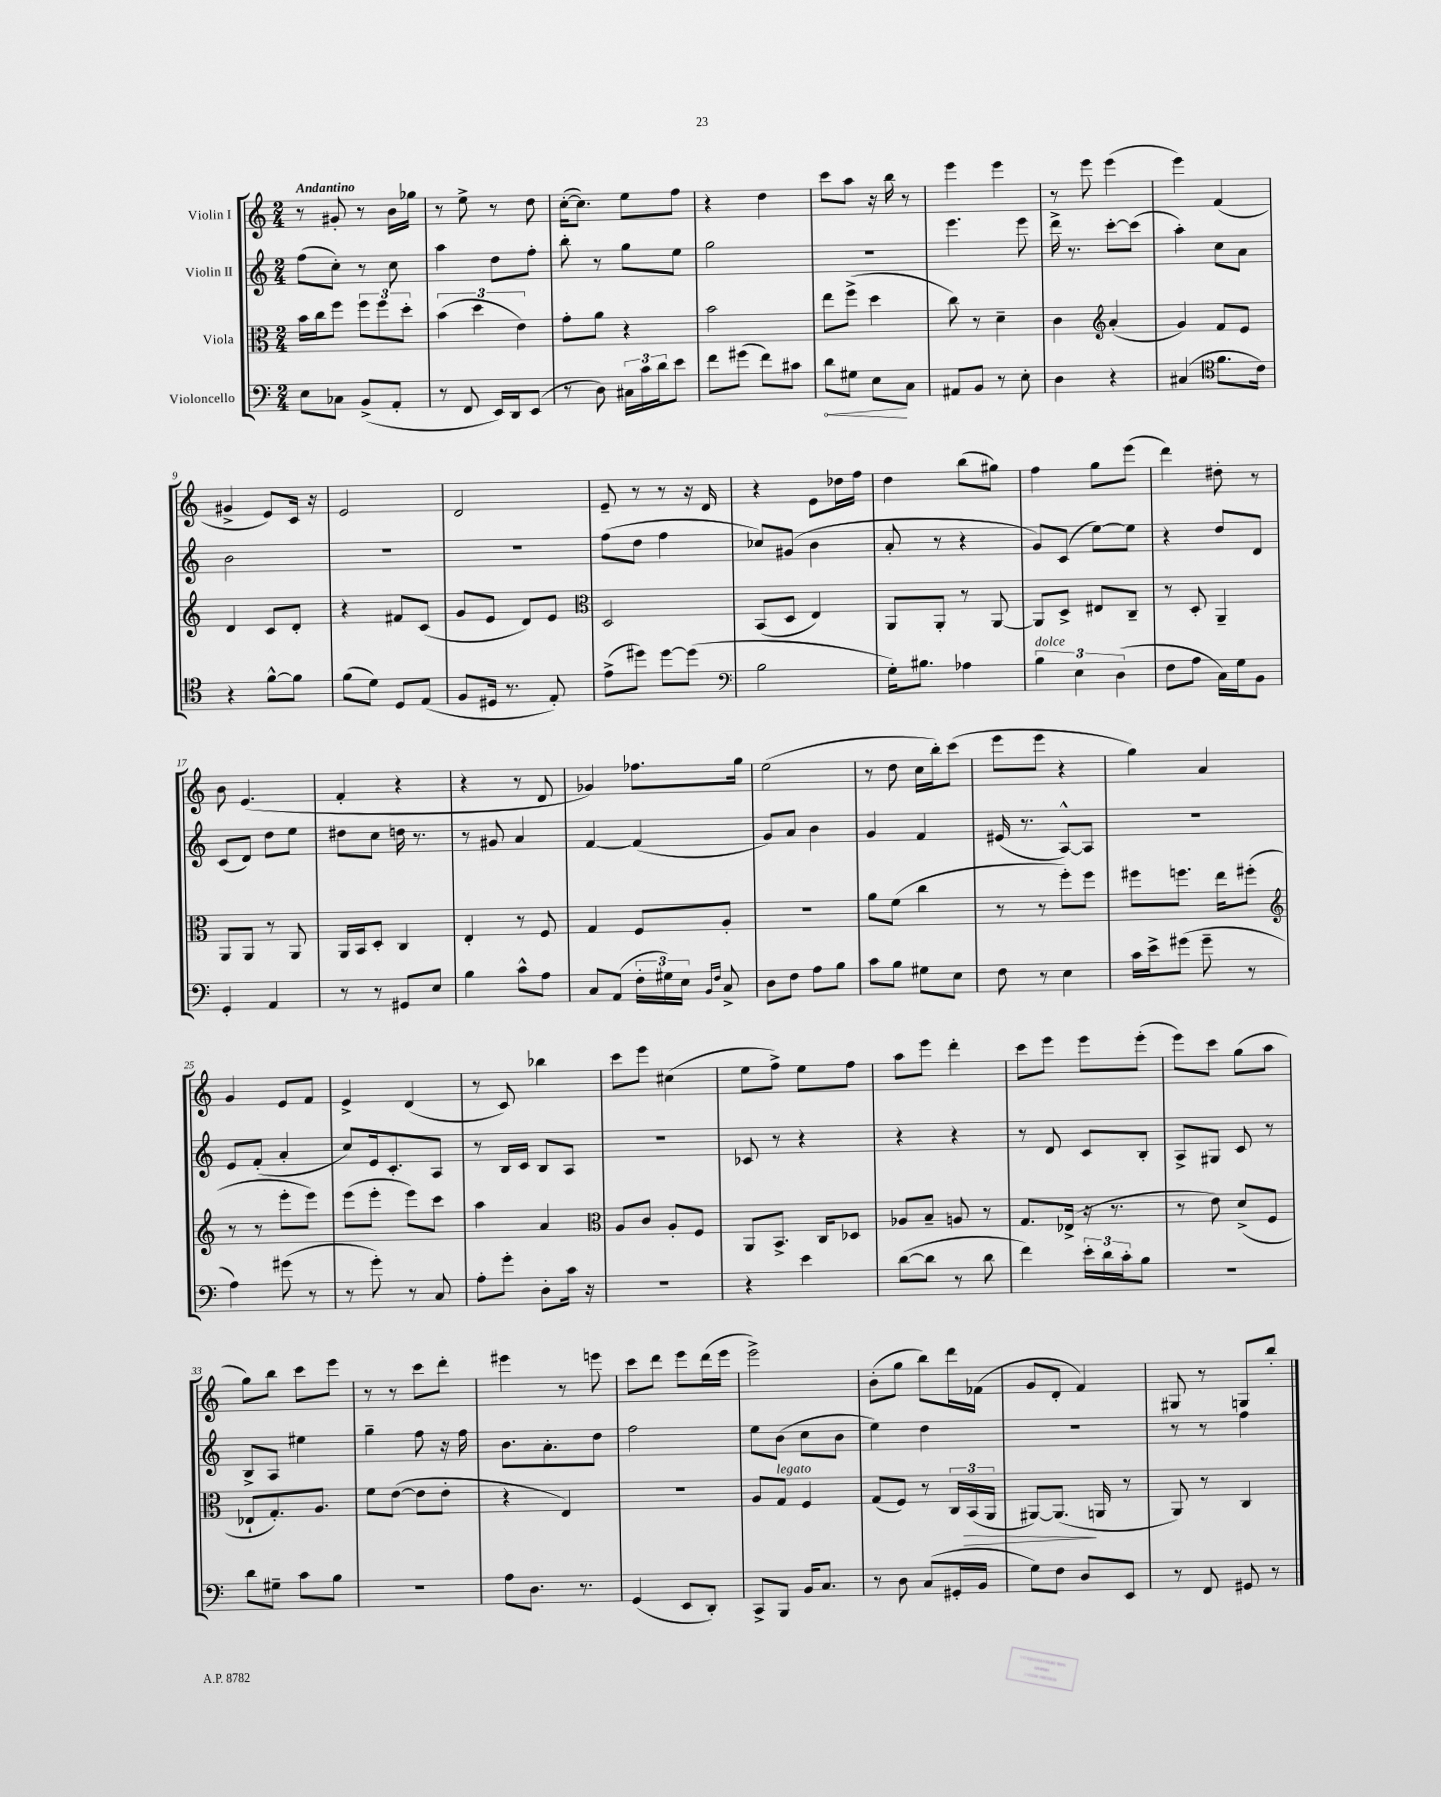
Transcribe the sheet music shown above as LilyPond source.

<<
\new StaffGroup <<
\new Staff = "s0" \with { instrumentName = "Violin I" } {
    \clef treble \key c \major \numericTimeSignature \time 2/4 \tempo "Andantino"
    r8 gis'8-. r8 b'16 ges''16 |
    r8 e''8-> r8 d''8 |
    c''16~-.( c''8.) e''8 f''8 |
    r4 d''4 |
    c'''8 a''8 r16 b''16 r8 |
    e'''4 e'''4 |
    r8 e'''8 e'''4( |
    e'''4) f'4( |
    gis'4-> e'8) c'16 r16 |
    e'2 |
    d'2 |
    e'8-- r8 r8 r16 d'16 |
    r4 e'8 des''16 f''16 |
    d''4 b''8( gis''8) |
    f''4 g''8 e'''8( |
    d'''4) dis''8-. r8 |
    b'8 e'4.( |
    f'4-. r4 |
    r4 r8 d'8 |
    ges'4) fes''8. g''16 |
    e''2( |
    r8 d''8 c''16 b''16-.) c'''8( |
    e'''8 e'''8 r4 |
    g''4) a'4 |
    g'4 e'8 f'8 |
    e'4-> d'4( |
    r8 c'8) bes''4 |
    c'''8 e'''8 cis''4( |
    e''8 f''8->) e''8 f''8 |
    a''8 e'''8 d'''4-. |
    c'''8 e'''8 e'''8 e'''8-.( |
    e'''8) c'''8 g''8( a''8 |
    g''8) b''8 c'''8 e'''8 |
    r8 r8 c'''8 d'''8-. |
    eis'''4 r8 e'''8 |
    c'''8 d'''8 e'''8 d'''16( e'''16 |
    e'''2->) |
    b'8-.( g''8 b''8) d'''16 fes'16( |
    g'8 d'8-. f'4) |
    gis8 r8 g8 b''8-. \bar "|." |
}
\new Staff = "s1" \with { instrumentName = "Violin II" } {
    \clef treble \key c \major \numericTimeSignature \time 2/4
    f''8( c''8-.) r8 c''8 |
    a''4 d''8 f''8-. |
    b''8-. r8 g''8 e''8 |
    g''2 |
    R2 |
    e'''4. e'''8 |
    d'''16-> r8. c'''8~-. c'''8( |
    a''4-.) c''8 a'8 |
    b'2 |
    R2 |
    R2 |
    f''8( d''8 f''4 |
    ces''8) gis'8( b'4 |
    a'8-. r8 r4 |
    g'8) c'8( e''8~) e''8 |
    r4 d''8 d'8 |
    c'8( d'8) d''8 e''8 |
    dis''8 c''8 d''16 r8. |
    r8 gis'8 a'4 |
    f'4~ f'4( |
    g'8) a'8 b'4 |
    g'4 f'4 |
    eis'16( r8. a8~-^) a8 |
    R2 |
    e'8 f'8-.( a'4-. |
    c''8) e'16 c'8.-. a8 |
    r8 b16 c'16 b8 a8 |
    r2 |
    ces'8 r8 r4 |
    r4 r4 |
    r8 d'8 c'8 b8-. |
    a8-> gis8 c'8 r8 |
    b8-> a8 eis''4 |
    g''4-- f''8 r16 f''16 |
    b'8. a'8.-. d''8 |
    f''2 |
    e''8 b'8( c''8 b'8 |
    e''4) d''4 |
    R2 |
    r8 r8 f''4 \bar "|." |
}
\new Staff = "s2" \with { instrumentName = "Viola" } {
    \clef alto \key c \major \numericTimeSignature \time 2/4
    b'16 c''16 f''8 \tuplet 3/2 { f''8 f''8 d''8-. } |
    \tuplet 3/2 { b'4( d''4 e'4) } |
    g'8-. a'8 r4 |
    b'2 |
    e''8 f''8->( d''4 |
    c''8) r8 d'4-- |
    c'4 \clef treble a'4-.( |
    g'4) f'8 e'8 |
    d'4 c'8 d'8-. |
    r4 fis'8 c'8( |
    g'8 e'8 d'8) e'8 |
    \clef alto d2 |
    b,8( d8 e4) |
    a,8 a,8-. r8 a,8~ |
    a,8 d8-> eis8 c8-- |
    r8 d8-. a,4-- |
    a,8 a,8 r8 a,8 |
    a,16 b,16 d8-. c4 |
    e4-. r8 f8 |
    g4 f8 a8-. |
    R2 |
    a'8 f'8( c''4 |
    r8 r8 f''8-.) f''8 |
    fis''8 f''8. e''16 fis''8-.( |
    \clef treble r8 r8 e'''8-. e'''8) |
    e'''8( e'''8-. e'''8) c'''8 |
    a''4 a'4 |
    \clef alto a8 c'8 a8-. f8 |
    a,8 b,8.-> c16 des8 |
    aes8 b8-- a8 r8 |
    g8. ees16->( r16 r8. |
    r8 e'8) d'8->( f8 |
    ees8-! g8.-.) a8. |
    f'8 e'8~( e'8 e'8-. |
    r4 e4) |
    R2 |
    a8 g8^\markup { \italic "legato" } f4 |
    g8( f8) r8 \tuplet 3/2 { c16 b,16\>( a,16 } |
    ais,8~) ais,8.\!( a,16 r8 |
    a,8) r8 c4 \bar "|." |
}
\new Staff = "s3" \with { instrumentName = "Violoncello" } {
    \clef bass \key c \major \numericTimeSignature \time 2/4
    e8 ces8 b,8->( a,8-. |
    r8 f,8 e,16) d,16 e,8( |
    r8 d8) \tuplet 3/2 { cis16 c'16 d'16 } e'8 |
    f'8 gis'8( f'8) cis'8 |
    \once \override Hairpin.circled-tip = ##t d'8\< gis8 e8\! c8 |
    ais,8 b,8 r8 e8-. |
    d4 r4 |
    cis4( \clef tenor f'8. c'16) |
    r4 f'8~-^ f'8 |
    f'8( d'8) d8 e8( |
    f8 dis16 r8. e8-.) |
    e'8->( dis''8) dis''8~ dis''8( |
    \clef bass b2 |
    g16-.) bis8. aes4 |
    \tuplet 3/2 { b4^\markup { \italic "dolce" } e4 d4( } |
    f8 a8 c16) g16 b,8 |
    g,4-. a,4 |
    r8 r8 gis,8 e8 |
    b4 c'8-^ a8 |
    c8 a,8( \tuplet 3/2 { f16-. gis16) e16 } \grace { b,16 f16 } c8-> |
    d8 f8 a8 b8 |
    c'8 b8 gis8 e8 |
    f8 r8 e4 |
    c'16 e'16-> gis'8( gis'8-- r8 |
    a4) gis'8( r8 |
    r8 g'8-.) r8 c8 |
    a8-. g'8-. d8-. c'16 r16 |
    R2 |
    r4 e'4 |
    d'8~( d'8 r8 d'8 |
    f'4) \tuplet 3/2 { e'16-. d'16 c'16-. } b8 |
    R2 |
    d'8 gis8-- c'8 b8 |
    R2 |
    a8 d8. r8. |
    g,4( e,8 d,8-.) |
    c,8-> b,,8 b,16 c8. |
    r8 d8 c8( gis,16-. b,16 |
    g8) f8 d8 e,8 |
    r8 f,8 gis,8 r8 \bar "|." |
}
>>
>>
